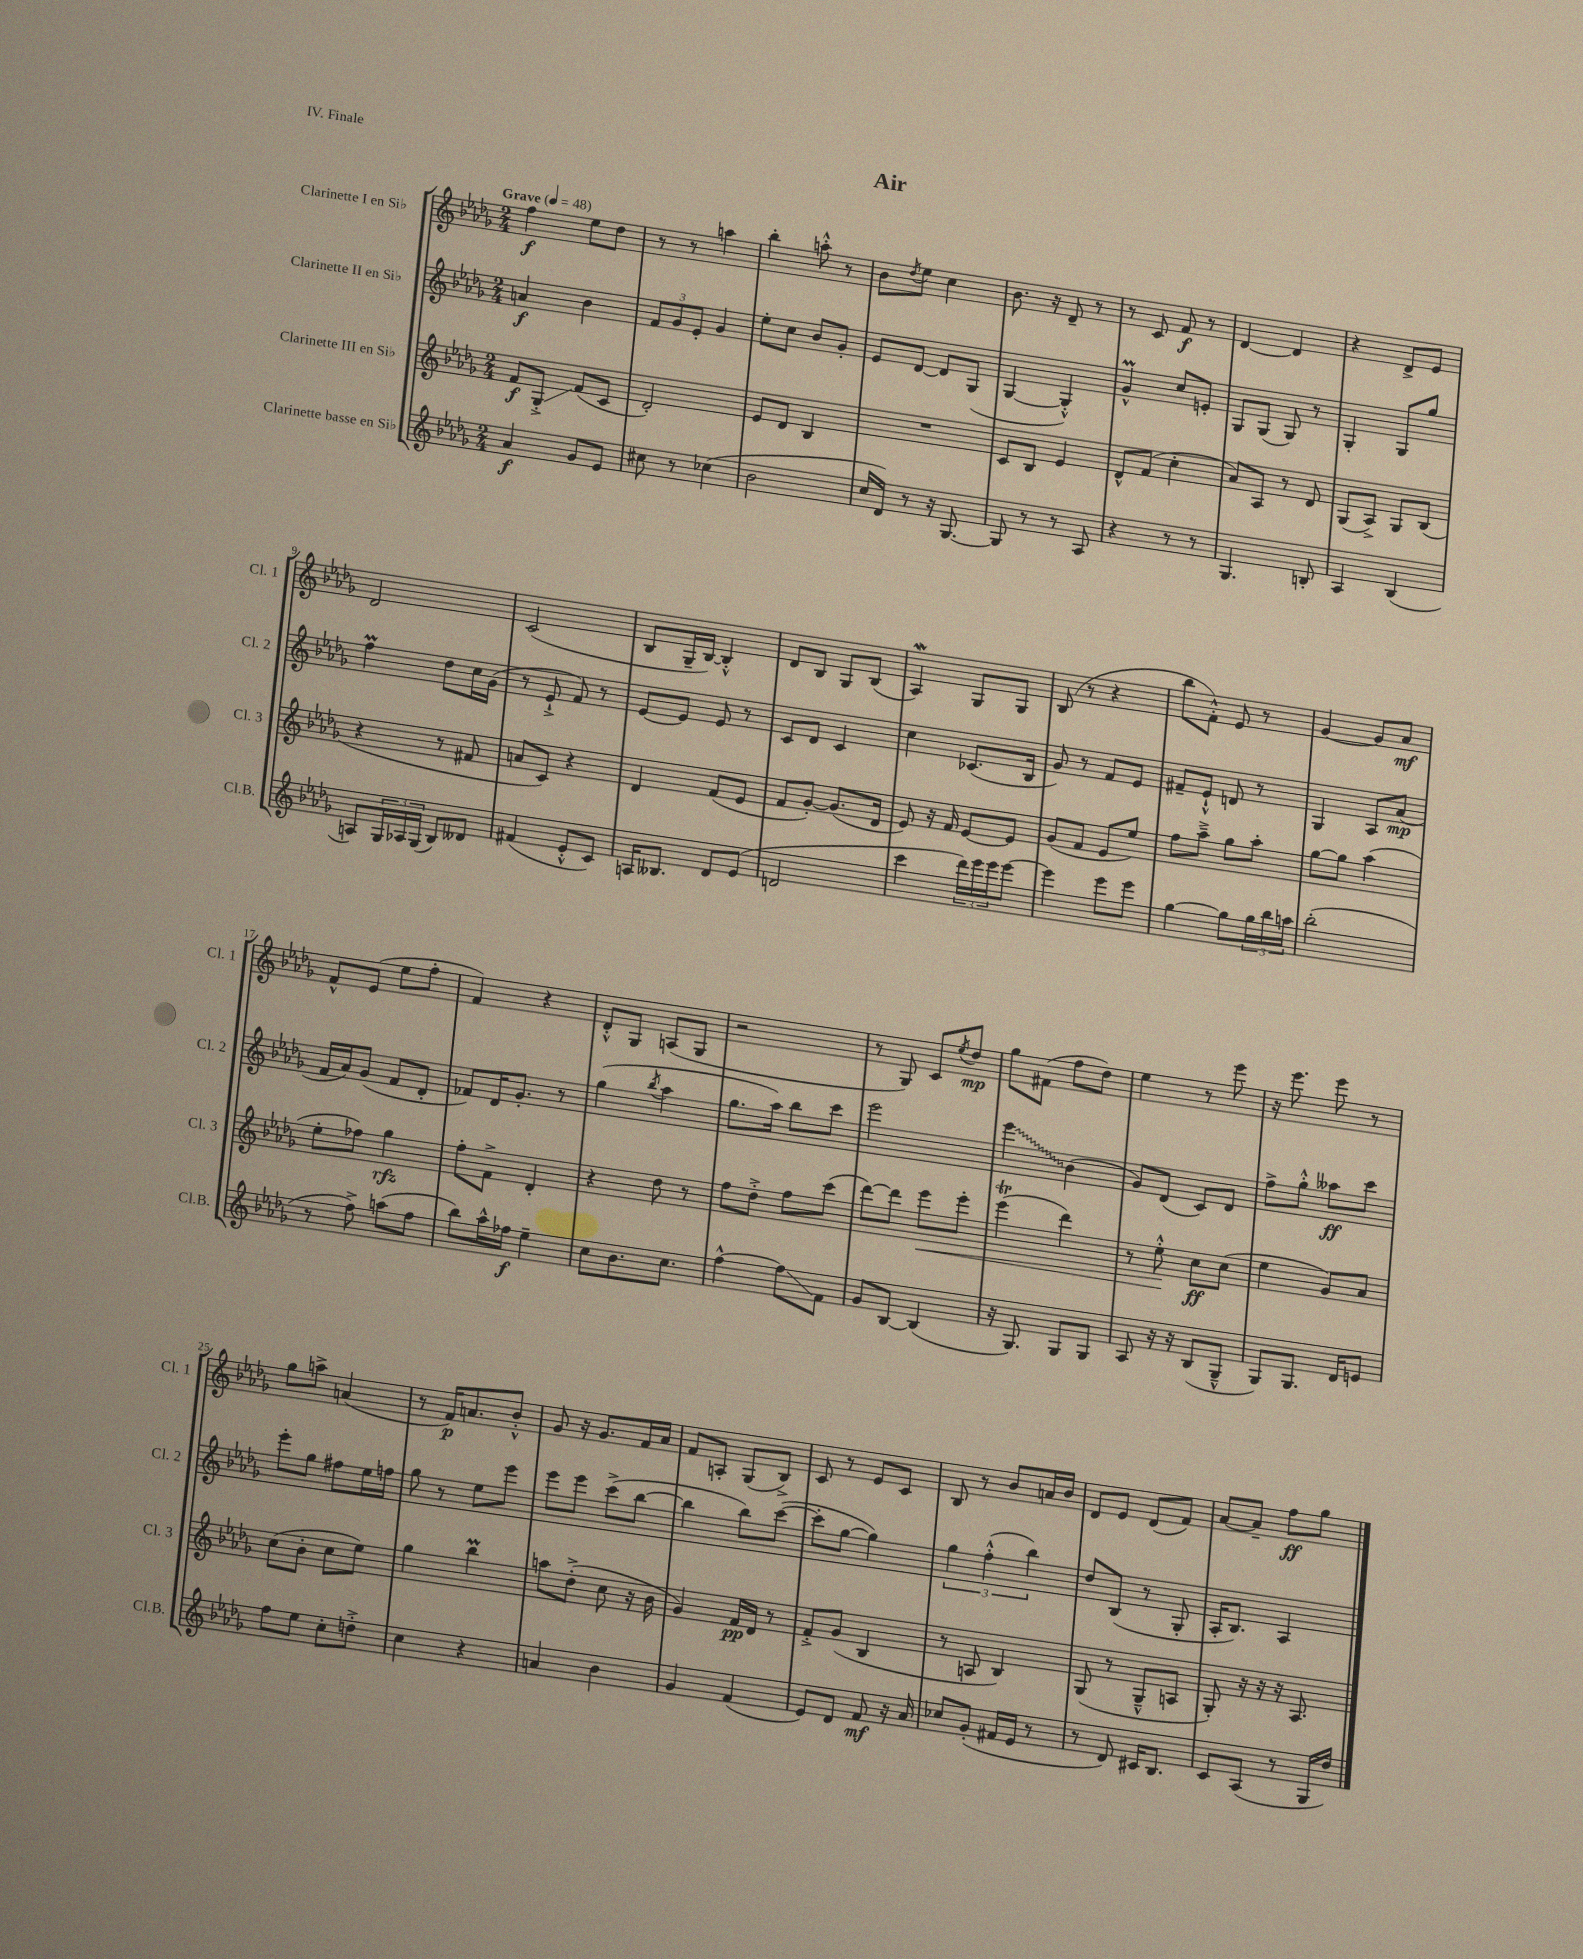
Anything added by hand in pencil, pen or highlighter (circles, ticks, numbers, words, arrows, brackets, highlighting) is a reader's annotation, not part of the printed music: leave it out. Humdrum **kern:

**kern	**kern	**kern	**kern
*staff4	*staff3	*staff2	*staff1
*clefG2	*clefG2	*clefG2	*clefG2
*k[b-e-a-d-g-]	*k[b-e-a-d-g-]	*k[b-e-a-d-g-]	*k[b-e-a-d-g-]
*M2/4	*M2/4	*M2/4	*M2/4
*MM48	*MM48	*MM48	*MM48
4a-	8f	4a	4ff
.	8G-'^	.	.
8g-	(8f	4b-	8ee-
8e-	8c	.	8dd-
=	=	=	=
8cc#	2d-')	12f	8r
.	.	12g-	.
8r	.	.	8r
.	.	12e-'	.
(4cc-	.	4g-	4aa
=	=	=	=
2b-	8e-	8ee-'	4bb-'
.	8d-	8cc	.
.	4B-	8b-	8aa'^^
.	.	8g-'	8r
=	=	=	=
16cc	2r	8e-	8b-
16d-)	.	.	.
.	.	.	8qdd-
8r	.	[8d-	8ee-
16r	.	8d-]	4cc
[8.G-	.	.	.
.	.	(8G-	.
=	=	=	=
8G-]	8c	[4G-	8.b-
8r	8B-	.	.
.	.	.	16r
8r	4e-	4G-'^^])	8d-~
8A-	.	.	8r
=	=	=	=
4r	8d-^^	4g-^^	8r
.	(8f	.	8c
8r	4cc'	8cc	8f
8r	.	8e'	8r
=	=	=	=
4.G-	8a-)	8G-	[4d-
.	8A-	(8G-	.
.	8r	8G-)	4d-]
8B'	8d-	8r	.
=	=	=	=
4A-	(8G-	4G-'	4r
.	8A-^)	.	.
(4B-	8G-	8G-	8d-^
.	(8B-	8gg-	8e-
=	=	=	=
8A)	4r	4ff	2d-
24G-	.	.	.
24A-	.	.	.
(24G-	.	.	.
8B-)	8r	8dd-	.
8d--	8f#	16cc	.
.	.	(16g-	.
=	=	=	=
(4f#	8a	8r	(2c
.	8c)	8e-`^	.
8e-'^^	4r	8f)	.
8c)	.	8r	.
=	=	=	=
16A	4d-	[8e-	8B-
8.B--	.	.	.
.	.	8e-]	16G-~
.	.	.	[16B-)
8d-	(8f	8e-	4B-'^^]
(8e-	8e-	8r	.
=	=	=	=
2d	8f	8c	8d-
.	[8g-')	8d-	8B-
.	(8.g-]	4c	8G-
.	.	.	(8B-
.	16d-	.	.
=	=	=	=
4ccc	8e-)	4cc	4A-)
.	16r	.	.
.	16f	.	.
24ddd-)	[8e-	(8.c-	8G-
24eee-	.	.	.
24eee-	.	.	.
[8eee-	8e-]	.	8G-
.	.	16B-	.
=	=	=	=
4eee-]	(8g-	8g-)	(8B-
.	8f	8r	8r
8eee-	8e-	8f	4r
8eee-	8ee-)	8e-	.
=	=	=	=
[4gg-	8ff	8f#~	8bb-
.	8aa-~^	8e-`^^	8f'^^)
8gg-]	8gg-	8d	8e-
24gg-	8aa-'	8r	8r
24bb-	.	.	.
24aa	.	.	.
=	=	=	=
(2bb-'	[8gg-	4G-	[4g-
.	8gg-]	.	.
.	(4aa-	8A-	8g-]
.	.	(8a-	8a-
=	=	=	=
8r	8ee-'	16f	8f^^
.	.	16a-)	.
8ff^)	8ff-)	(8g-	(8e-
(8aa	4gg-	8f	8ee-
8ff	.	8d-'	8ff'
=	=	=	=
8bb-)	8ff'	8f-)	4f)
16aa-^^	8f^	16d-	.
16ff-	.	8.g-'	.
4ee-~	4d-'	.	4r
.	.	8r	.
=	=	=	=
8cc	4r	(4gg-	8d-'^^
8.b-	.	.	8G-
.	.	8qbb-	.
.	8dd-	4aa-	(8A
8.cc	.	.	.
.	8r	.	8G-
=	=	=	=
[4ff^^	8ff	8.gg-	2r
.	8dd-'^	.	.
.	.	16aa-)	.
8ff]	8ff	8bb-	.
8f	(8ccc	8ccc	.
=	=	=	=
8g-	[8ddd-)	2eee-	8r
[8B-	8ddd-]	.	8G-)
(4B-]	8eee-	.	8c
.	.	.	8qee-
.	8eee-'	.	8dd-
=	=	=	=
16r	(4eee-	4eee-	8gg-
8.G-)	.	.	.
.	.	.	(8f#
8G-	4ddd-)	(4b-	8ff
8G-	.	.	8dd-)
=	=	=	=
8A-	8r	8g-)	4ee-
16r	8ee-'^^	(8d-	.
16r	.	.	.
(8B-	8cc	8c)	8r
8G-~^^	(8cc	8d-	8eee-
=	=	=	=
8G-)	4ee-	8ff^	16r
.	.	.	8.eee-
8.G-	.	8gg-'^^	.
.	8g-)	8aa--	8eee-
16d-	.	.	.
8e	8a-	8ccc	8r
=	=	=	=
8ff	(8cc	8eee-'	8gg-
8ee-	8b-'	8gg-	8aa^
8cc'	8cc	8ff#	(4a
8dd'^	8ee-)	16ee-	.
.	.	16ff	.
=	=	=	=
4cc	4gg-	8gg-	8r
.	.	8r	16f)
.	.	.	8.a
4r	4bb-	8ee-	.
.	.	8eee-	8b-'^^
=	=	=	=
4a	8aa	8eee-	8g-
.	(8dd-'^	8eee-	16r
.	.	.	8.g-
4b-	8cc	(8ccc^	.
.	16r	[8bb-	16f
.	16b-	.	16a-
=	=	=	=
4g-	4g-)	4bb-]	8f
.	.	.	8A'
(4f	16f	8bb-)	(8G-
.	16d-	.	.
.	8r	([8ccc	8B-^)
=	=	=	=
8e-)	8f'^	8ccc']	8c
8d-	(8g-	[8gg-	8r
8f	4B-	4gg-])	8e-
16r	.	.	8c
16a-	.	.	.
=	=	=	=
8cc-	8r	6gg-	8B-
(8g-'	8A	.	8r
.	.	(6ff'^^	.
16f#	4B-)	.	8b-
16e-	.	.	.
.	.	6bb-)	.
8r	.	.	16a
.	.	.	16b-
=	=	=	=
8r	(8G-	8dd-	8d-
8d-)	8r	(8B-	8e-
16c#	8G-~^^	8r	(8d-
8.B-	.	.	.
.	8A	8G-'	8f)
=	=	=	=
8c	8G-')	16A-'	[8a-
.	.	8.B-)	.
(8A-	16r	.	8a-~]
.	16r	.	.
8r	16r	4A-	8ff
.	8.A-	.	.
16G-	.	.	8gg-
16dd-)	.	.	.
==	==	==	==
*-	*-	*-	*-
